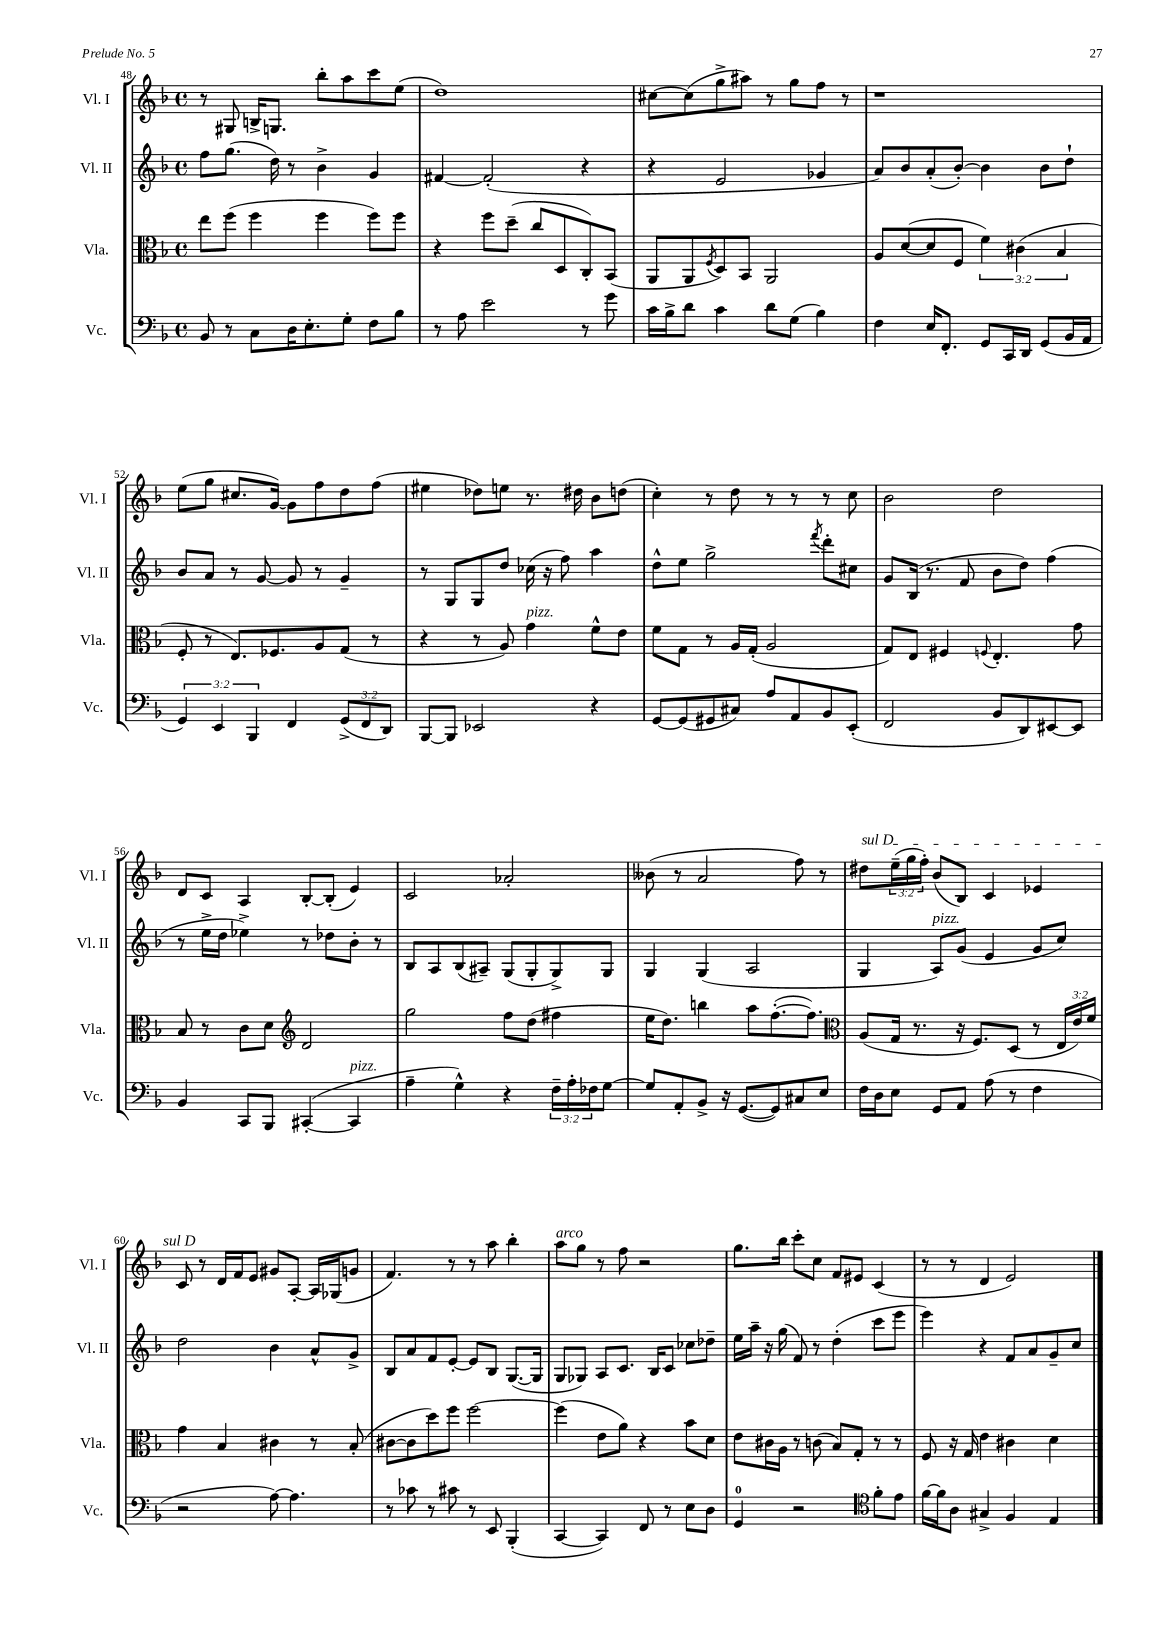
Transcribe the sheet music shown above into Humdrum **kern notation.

**kern	**kern	**kern	**kern
*staff4	*staff3	*staff2	*staff1
*clefF4	*clefC3	*clefG2	*clefG2
*k[b-]	*k[b-]	*k[b-]	*k[b-]
*M4/4	*M4/4	*M4/4	*M4/4
*met(c)	*met(c)	*met(c)	*met(c)
8BB-/	8ee\L	8ff\L	8r
8r	(8ff\J	(8.gg\J	8G#/
8C\L	4ff\	.	16B^/LK
.	.	16dd\)	8.G/J
16D\K	.	8r	.
8.E'\	.	.	.
.	4ff\	4b-^\	8bb-'\L
8G'\J	.	.	8aa\
8F\L	8ff\L)	4g/	8ccc\
8B-\J	8ff\J	.	(8ee\J
=	=	=	=
8r	4r	[4f#/	1dd)
8A\	.	.	.
2e\	8ff\L	(2f#'/]	.
.	(8dd~\J	.	.
.	8cc/L	.	.
.	8D/	.	.
8r	8C'/)	4r	.
8g\	(8BB-/J	.	.
=	=	=	=
16c\LL	8AA/L	4r	[8cc#\L
16B-^\J	.	.	.
8d\J	8AA/	.	(8cc#\]
.	8qF/	.	.
4c\	8D/)	2e/	8gg^\
.	8BB-/J	.	8aa#\J)
8d\L	2AA/	.	8r
(8G\J	.	.	8gg\L
4B-\)	.	4g-/	8ff\J
.	.	.	8r
=	=	=	=
4F\	8A/L	8a/L)	1r
.	([8d/	8b-/	.
16E/LK	8d/]	(8a'/	.
8.FF'/J	.	.	.
.	8F/J	[8b-'/J)	.
8GG/L	6f\)	4b-\]	.
16CC/L	.	.	.
.	(6c#\	.	.
16DD/JJ	.	.	.
(8GG/L	.	8b-\L	.
.	6B-/	.	.
16BB-/L	.	8dd`\J	.
16AA/JJ	.	.	.
=	=	=	=
6GG/)	8F'/	8b-/L	(8ee\L
.	8r	8a/J	8gg\J
6EE/	.	.	.
.	8.E/L)	8r	8.cc#/L
6BBB-/	.	.	.
.	.	[8g/	.
.	8.F-/	.	[16g/Jk)
4FF/	.	8g/]	8g\]L
.	8A/	8r	8ff\
(12GG^/L	(8G/J	4g~/	8dd\
12FF/	.	.	.
.	8r	.	(8ff\J
12DD/J)	.	.	.
=	=	=	=
[8BBB-/L	4r	8r	4ee#\
8BBB-/]J	.	8G/L	.
2EE-/	8r	8G/	8dd-\L)
.	8A/)	8dd/J	8ee\J
.	4g\	(16cc-\	8.r
.	.	16r	.
.	.	8ff\)	.
.	.	.	16dd#\
4r	8f^^\L	4aa\	8b-\L
.	8e\J	.	(8dd\J
=	=	=	=
[8GG/L	8f\L	8dd^^\L	4cc'\)
(8GG/]	8G\J	8ee\J	.
8GG#/	8r	2gg^\	8r
8C#/J)	16A/LL	.	8dd\
.	(16G'/JJ	.	.
8A/L	2A/	.	8r
8AA/	.	.	8r
.	.	8qfff/	.
8BB-/	.	8ddd'\L	8r
(8EE'/J	.	8cc#\J	8cc\
=	=	=	=
2FF/	8G/L)	8g/L	2b-\
.	8E/J	(16B-/Jk	.
.	.	8.r	.
.	4F#/	.	.
.	.	8f/	.
.	8qqF/	.	.
8BB-/L	4.E'/	8b-\L	2dd\
8DD/)	.	8dd\J)	.
[8EE#/	.	(4ff\	.
8EE#/]J	8g\	.	.
=	=	=	=
4BB-/	8B-/	8r	8d/L
.	8r	16ee^\LL	8c/J
.	.	16dd\JJ	.
8CC/L	8c\L	4ee-^\)	4A/
8BBB-/J	8d\J	.	.
*	*clefG2	*	*
([4CC#'/	2d/	8r	[8B-'/L
.	.	8dd-\L	(8B-'/]J
4CC#/]	.	8b-'\J	4e/)
.	.	8r	.
=	=	=	=
4A~\	2gg\	8B-/L	2c/
.	.	8A/	.
4G^^\)	.	(8B-/	.
.	.	8A#~/J)	.
4r	8ff\L	(8G/L	2a-'/
.	(8dd\J	8G'/	.
24F~\LL	4ff#\	8G^/)	.
24A'\	.	.	.
24F-\J	.	.	.
[8G\J	.	8G/J	.
=	=	=	=
8G/]L	16ee\LK	4G/	(8b--\
.	8.dd\J)	.	.
8AA'/	.	.	8r
8BB-^/J	4bb\	(4G/	2a/
16r	.	.	.
([8.GG/L	.	.	.
.	8aa\L	2A/	.
8GG/])	([8.ff'\	.	.
8C#/	.	.	8ff\)
.	8.ff\]J)	.	.
8E/J	.	.	8r
=	=	=	=
*	*clefC3	*	*
16F\LL	(8A/L	4G/	8dd#\L
16D\J	.	.	.
8E\J	16G/Jk	.	(24ee~\L
.	.	.	24gg\
.	8.r	.	.
.	.	.	24ff'\JJ)
8GG/L	.	8A/L)	(8b-/L
8AA/J	16r	(8g/J	8B-/J)
.	8.F/L)	.	.
(8A\	.	4e/	4c/
8r	(8D/J	.	.
4F\	8r	8g/L	4e-/
.	24E/LL	8cc/J)	.
.	24e/)	.	.
.	24f/JJ	.	.
=	=	=	=
2r	4g\	2dd\	8c/
.	.	.	8r
.	4B-/	.	16d/LL
.	.	.	16f/J
.	.	.	8e/J
[8A\)	4c#\	4b-\	8g#/L
4.A\]	.	.	[8A'/J
.	8r	8a^^/L	16A/]LL
.	.	.	(16G-/J
.	(8B-'/	8g^/J	8g/J
=	=	=	=
8r	[8c#\L	8B-/L	4.f/)
8c-\	8c#\]	8a/	.
8r	8dd\)	8f/	.
8c#\	8ff\J	[8e'/J	8r
8r	[2ff\	8e/]L	8r
8EE/	.	8B-/J	8aa\
(4BBB-'/	.	([8.G/L	4bb-'\
.	.	16G/]Jk	.
=	=	=	=
[4CC/	(4ff\]	8G/L	8aa\L
.	.	8G-/J)	8gg\J
4CC/])	8e\L	8A/L	8r
.	8a\J)	8.c/J	8ff\
8FF/	4r	.	2r
.	.	16B-/LK	.
8r	.	8c/J	.
8E\L	8b-\L	8cc-\L	.
8D\J	8d\J	8dd-~\J	.
=	=	=	=
4GG/	8e\L	16ee\LL	8.gg\L
.	.	16aa~\JJ	.
.	16c#\L	16r	.
.	16A\JJ	(16gg\	16bb-\Jk
2r	8r	8f/)	8ccc'\L
.	(8c\	8r	8cc\J
.	8B-/L)	(4dd'\	8f/L
.	8G'/J	.	8e#/J
*clefC4	*	*	*
8f'\L	8r	8ccc\L	(4c/
8e\J	8r	8eee\J	.
=	=	=	=
[16f\LL	8F/	4eee\)	8r
16f\]J	.	.	.
8A\J	16r	.	8r
.	16G/	.	.
4G#^/	4e\	4r	4d/
4F/	4c#\	8f/L	2e/)
.	.	8a/	.
4E/	4d\	8g~/	.
.	.	8cc/J	.
==	==	==	==
*-	*-	*-	*-
